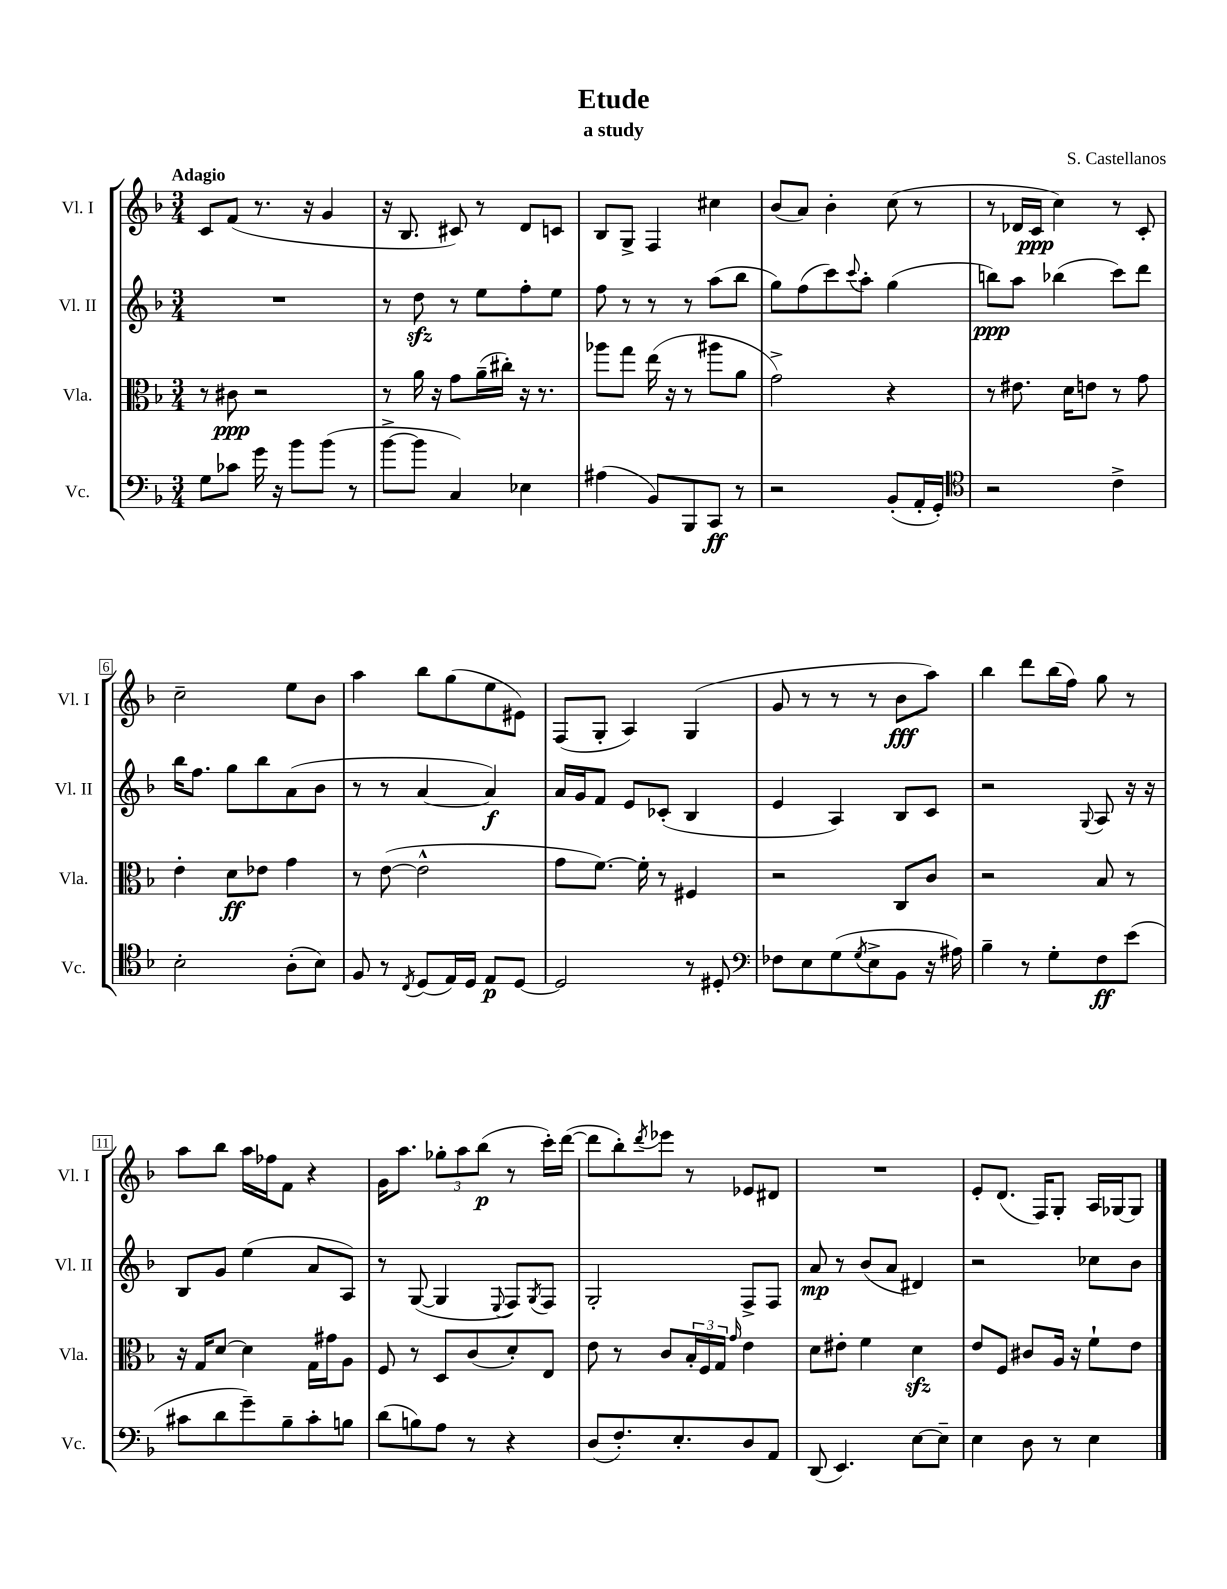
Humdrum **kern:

**kern	**kern	**kern	**kern
*staff4	*staff3	*staff2	*staff1
*clefF4	*clefC3	*clefG2	*clefG2
*k[b-]	*k[b-]	*k[b-]	*k[b-]
*M3/4	*M3/4	*M3/4	*M3/4
8G\L	8r	2.r	8c/L
8c-\J	8c#\	.	(8f/J
16g\	2r	.	8.r
16r	.	.	.
8b-\L	.	.	.
.	.	.	16r
(8b-\J	.	.	4g/
8r	.	.	.
=	=	=	=
[8b-^\L	8r	8r	16r
.	.	.	8.B-/
8b-\]J	16a\	8dd\	.
.	16r	.	.
4C/)	8g\L	8r	8c#/)
.	(16a~\L	8ee\L	8r
.	16cc#'\JJ)	.	.
4E-\	16r	8ff'\	8d/L
.	8.r	.	.
.	.	8ee\J	8c/J
=	=	=	=
(4A#\	8aa-\L	8ff\	8B-/L
.	8gg\J	8r	8G^/J
8BB-/L)	(16ee\	8r	4F/
.	16r	.	.
8BBB-/	8r	8r	.
8CC/J	8aa#\L	(8aa\L	4cc#\
8r	8a\J	8bb-\J	.
=	=	=	=
2r	2g^\)	8gg\L)	(8b-/L
.	.	(8ff\	8a/J)
.	.	8ccc\)	4b-'\
.	.	8qqccc/	.
.	.	8aa'\J	.
(8BB-'/L	4r	(4gg\	(8cc\
16AA'/L	.	.	8r
16GG'/JJ)	.	.	.
=	=	=	=
*clefC4	*	*	*
2r	8r	8bb\L)	8r
.	8.e#\	8aa\J	16d-/LL
.	.	.	16c/JJ
.	.	(4bb-\	4cc\)
.	16d\LK	.	.
.	8e\J	.	.
4c^\	8r	8ccc\L)	8r
.	8g\	8ddd\J	8c'/
=	=	=	=
2B-'\	4e'\	16bb-\LK	2cc~\
.	.	8.ff\J	.
.	8d\L	8gg\L	.
.	8e-\J	8bb-\	.
(8A'\L	4g\	(8a\	8ee\L
8B-\J)	.	8b-\J	8b-\J
=	=	=	=
8F/	8r	8r	4aa\
8r	([8e\	8r	.
8qC/	.	.	.
(8D/L	2e^^\]	[4a/	8bb-\L
16E/L)	.	.	(8gg\
16D/JJ	.	.	.
8E/L	.	4a/])	8ee\
[8D/J	.	.	8e#\J)
=	=	=	=
2D/]	8g\L	16a/LL	(8F/L
.	.	16g/J	.
.	[8.f\J)	8f/J	8G'/J
.	.	8e/L	4A/)
.	16f'\]	.	.
.	8r	(8c-'/J	.
8r	4F#/	4B-/	(4G/
8D#'/	.	.	.
=	=	=	=
*clefF4	*	*	*
8F-\L	2r	4e/	8g/
8E\	.	.	8r
(8G\	.	4A/)	8r
8qG/	.	.	.
8E^\	.	.	8r
8BB-\J	8C/L	8B-/L	8b-\L
16r	8c/J	8c/J	8aa\J)
16A#\)	.	.	.
=	=	=	=
4B-~\	2r	2r	4bb-\
8r	.	.	8ddd\L
8G'\L	.	.	(16bb-\L
.	.	.	16ff\JJ)
.	.	8qqG/	.
8F\	8B-/	8A/	8gg\
(8e\J	8r	16r	8r
.	.	16r	.
=	=	=	=
8c#\L	16r	8B-/L	8aa\L
.	16G/LK	.	.
8d\	[8d/J	8g/J	8bb-\J
8g~\)	4d\]	(4ee\	16aa\LL
.	.	.	16ff-\J
8B-~\	.	.	8f\J
8c#'\	16G\LL	8a/L	4r
.	16g#\J	.	.
8B\J	8A\J	8A/J)	.
=	=	=	=
(8d\L	8F/	8r	16g\LK
.	.	.	8.aa\J
8B\)	8r	([8G/	.
8A\J	8D/L	4G/]	12gg-'\L
.	.	.	12aa\
8r	(8c/	.	.
.	.	.	(12bb-\J
.	.	8qqE/	.
4r	8d'/)	8F/L)	8r
.	.	8qG/	.
.	8E/J	8F/J	16ccc'\LL)
.	.	.	([16ddd\JJ
=	=	=	=
(8D/L	8e\	2G'/	8ddd\]L
8.F'/)	8r	.	8bb-'\)
.	.	.	8qddd/
.	8c/L	.	8eee-\J
8.E'/	.	.	.
.	24B-'/L	.	8r
.	24F/	.	.
.	24G/JJ	.	.
.	16qqg/	.	.
8D/	4e\	8F^/L	8e-/L
8AA/J	.	8F/J	8d#/J
=	=	=	=
(8DD/	8d\L	8a/	2.r
4.EE/)	8e#'\J	8r	.
.	4f\	(8b-/L	.
.	.	8a/J	.
[8E\L	4d\	4d#/)	.
8E~\]J	.	.	.
=	=	=	=
4E\	8e/L	2r	8e'/L
.	8F/J	.	(8.d/J
8D\	8c#/L	.	.
.	.	.	16F/LK)
8r	16A/Jk	.	8G'/J
.	16r	.	.
4E\	8f`\L	8cc-\L	16A/LL
.	.	.	[16G-/J
.	8e\J	8b-\J	8G-/]J
==	==	==	==
*-	*-	*-	*-
